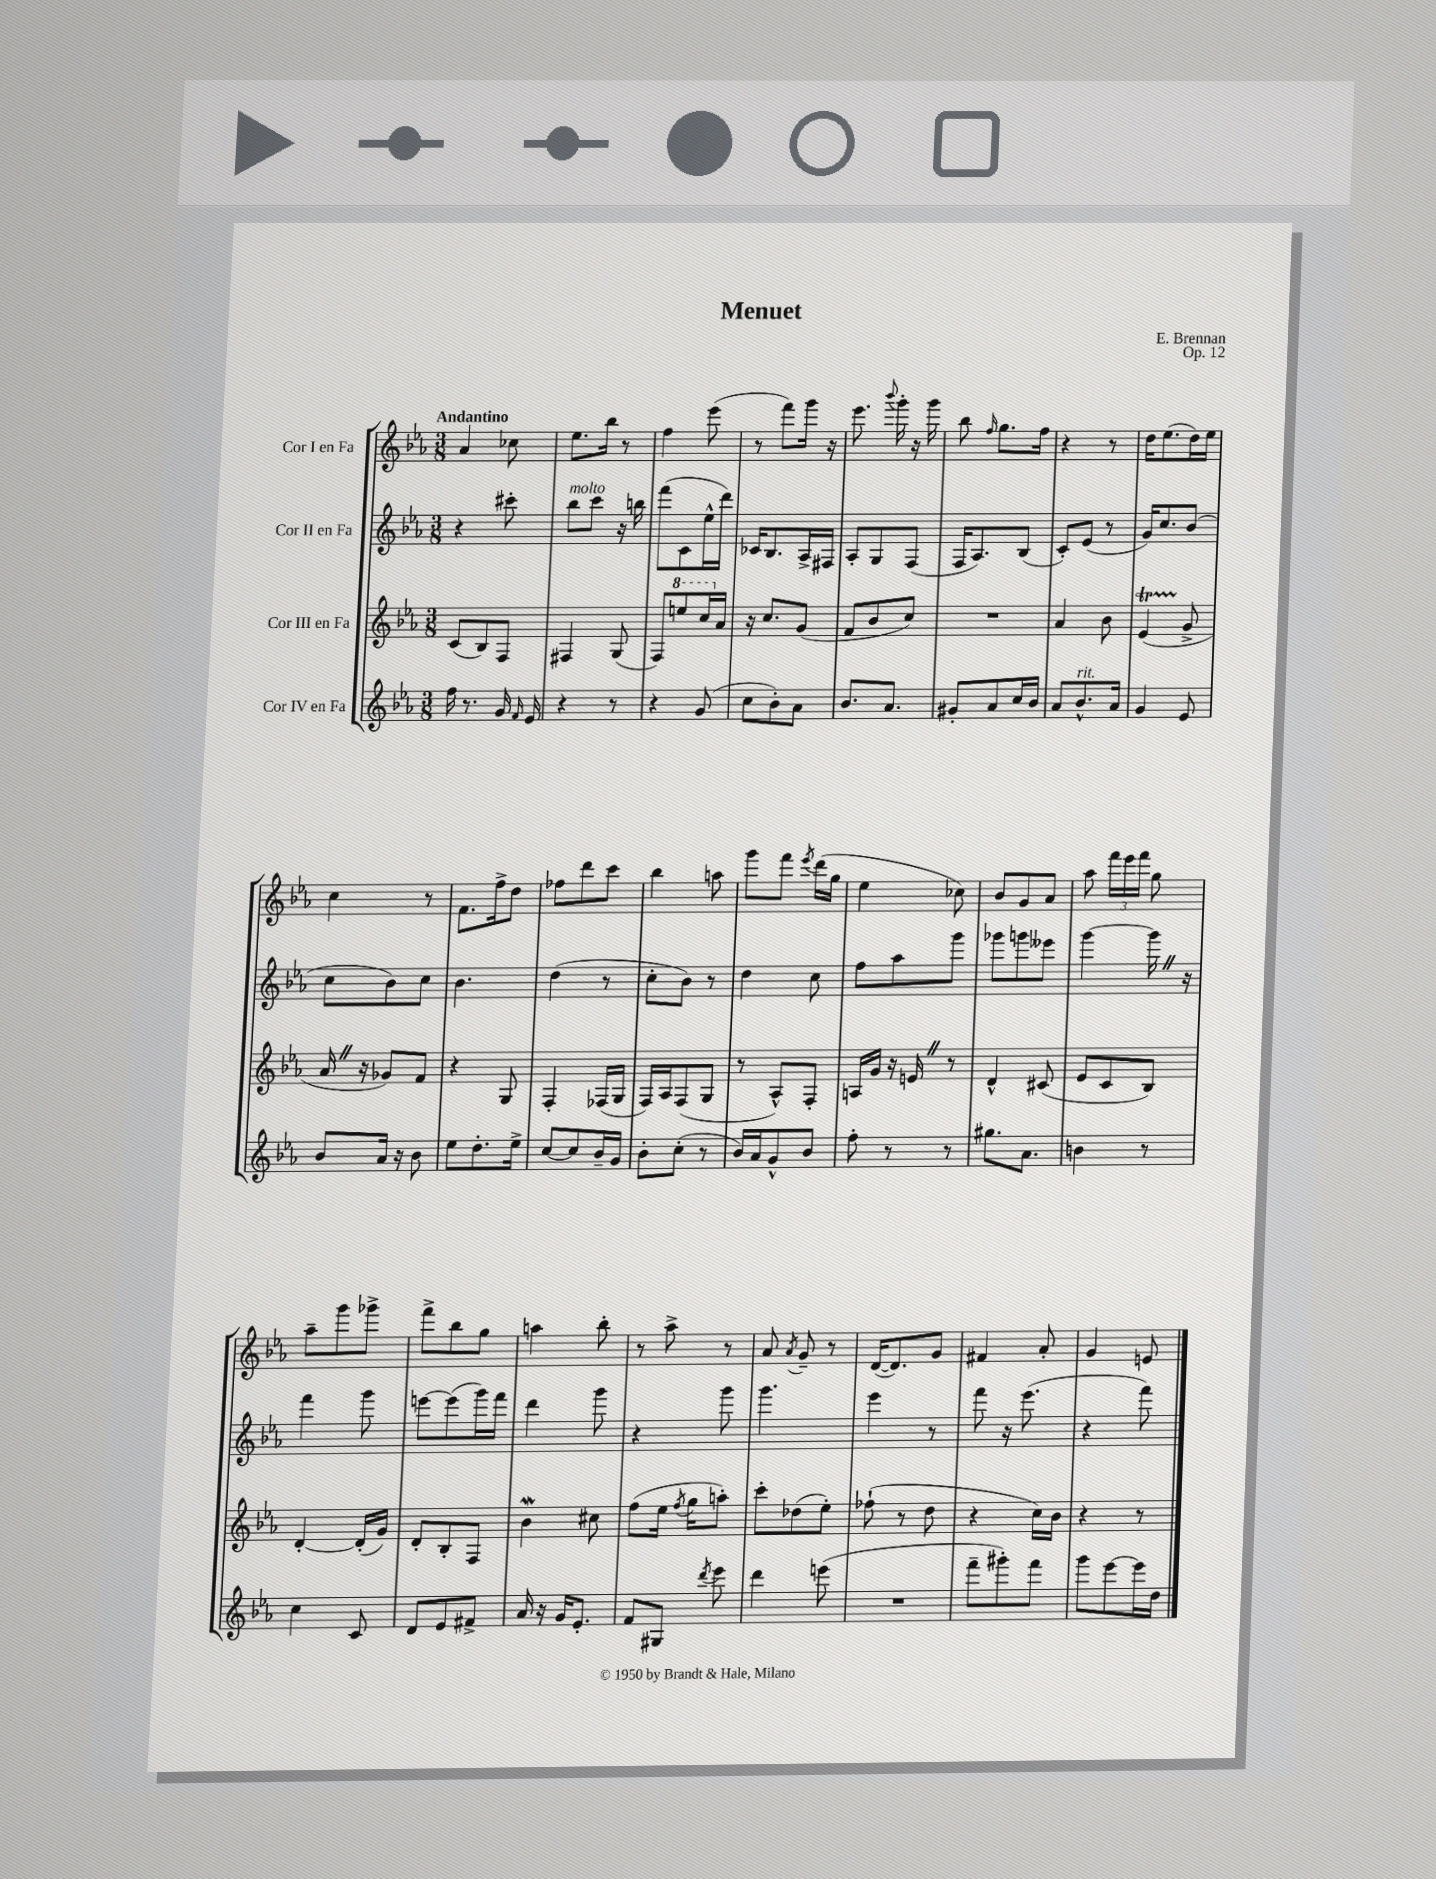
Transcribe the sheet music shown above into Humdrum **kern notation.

**kern	**kern	**kern	**kern
*staff4	*staff3	*staff2	*staff1
*clefG2	*clefG2	*clefG2	*clefG2
*k[b-e-a-]	*k[b-e-a-]	*k[b-e-a-]	*k[b-e-a-]
*M3/8	*M3/8	*M3/8	*M3/8
16ff\	(8c/L	4r	4a-/
8.r	.	.	.
.	8B-/)	.	.
16g/	8F/J	8ccc#'\	8cc-\
16qqf/	.	.	.
16e-/	.	.	.
=	=	=	=
4r	4F#/	8bb-\L	8.ee-\L
.	.	8ccc\J	.
.	.	.	16bb-\Jk
8r	(8G/	16r	8r
.	.	16bb\	.
=	=	=	=
4r	8F/L)	(8fff\L	4ff\
.	8eee/	8c\	.
(8g/	16ccc/L	16ee-^^\L	(8eee-\
.	16a-/JJ	16ddd\JJ)	.
=	=	=	=
8cc\L	16r	16c-/LK	8r
.	8.cc/L	8.B-/	.
8b-'\)	.	.	8fff\L)
8a-\J	(8g/J	16A-^/L	16ggg\Jk
.	.	16F#/JJ	16r
=	=	=	=
8.b-/L	8f/L	8A-'/L	8.eee-\
.	8b-/	8G/	.
.	.	.	8qqbbb-/
8.a-/J	.	.	16ggg'\
.	8cc/J)	(8F/J	16r
.	.	.	16ggg\
=	=	=	=
8g#'/L	4.r	16F/LK	8bb-\
.	.	8.A-/)	.
.	.	.	16qqff/
8a-/	.	.	8.gg\L
16cc/L	.	(8B-/J	.
16b-/JJ	.	.	16ff\Jk
=	=	=	=
8a-/L	4a-/	8c'/L)	4r
8.b-^^/	.	(8e-/J	.
.	8b-\	8r	8r
16a-/Jk	.	.	.
=	=	=	=
4g/	(4e-/	16g/LK)	16dd\LK
.	.	8.cc/	(8.ee-\
8e-/	8g^/	(8b-/J	16dd\L)
.	.	.	16ee-\JJ
=	=	=	=
8b-/L	16a-/	8cc\L	4cc\
.	16r	.	.
16a-/Jk	8g-/L)	8b-\)	.
16r	.	.	.
8b-\	8f/J	8cc\J	8r
=	=	=	=
8ee-\L	4r	4.b-\	8.f\L
8.dd'\	.	.	.
.	.	.	16ff^\k
.	8G/	.	8dd\J
16ee-^\Jk	.	.	.
=	=	=	=
[8cc/L	4F'/	(4dd\	8ff-\L
8cc/]	.	.	8ddd\
16b-~/L	(16F-/LL	8r	8ccc\J
16g/JJ	16G/JJ	.	.
=	=	=	=
8b-'\L	16F/LL)	8cc'\L	4bb-\
.	16A-/J	.	.
(8cc'\J	(8F/	8b-\J)	.
8r	8G/J	8r	8aa\
=	=	=	=
16b-/LL)	8r	4dd\	8ggg\L
16a-/J	.	.	.
8g^^/	8A-^^/L)	.	8fff\J
.	.	.	8qeee-/
8b-/J	8F'/J	8cc\	(16ddd\LL
.	.	.	16gg\JJ
=	=	=	=
8ff'\	16A/LL	8ff\L	4ee-\
.	16g/JJ	.	.
8r	16r	8aa-\	.
.	16e/	.	.
8r	8r	8ggg\J	8cc-\)
=	=	=	=
8.gg#\L	4d^^/	8ggg-\L	8b-/L
.	.	8ggg\	8g/
8.a-\J	.	.	.
.	(8c#/	8eee--\J	8a-/J
=	=	=	=
4b\	8e-/L	[4ggg\	8aa-\
.	8c/	.	24fff\LL
.	.	.	24eee-\
.	.	.	24fff\JJ
8r	8B-/J)	16ggg\]	8gg\
.	.	16r	.
=	=	=	=
4cc\	[4d'/	4fff\	8aa-~\L
.	.	.	8ggg\
8c/	(16d'/]LL	8ggg\	8ggg-^\J
.	16g/JJ)	.	.
=	=	=	=
8d/L	8d'/L	[8eee\L	8fff^\L
8e-/	8B-'/	(8eee\]	8bb-\
8f#^/J	8F/J	16ggg\L)	8gg\J
.	.	16fff\JJ	.
=	=	=	=
16a-/	4b-\	4ddd\	4aa\
16r	.	.	.
16g/LK	.	.	.
8.e-'/J	.	.	.
.	8cc#\	8ggg\	8bb-'\
=	=	=	=
8f/L	(8ff\L	4r	8r
8G#/J	16ee-\Jk	.	8aa-^\
.	8qff/	.	.
.	16gg\LK	.	.
8qddd/	.	.	.
8eee-\	8aa'\J)	8ggg\	8r
=	=	=	=
4ddd\	8ccc'\L	4.ggg\	8a-/
.	.	.	8qa-/
.	(8dd-\	.	8g~/
(8eee\	8ee-'\J)	.	8r
=	=	=	=
4.r	(8ff-`\	4eee-\	([16d/LK
.	.	.	8.d/])
.	8r	.	.
.	8dd\	8r	8g/J
=	=	=	=
8fff~\L	4r	8fff\	4f#/
8ggg#'\)	.	16r	.
.	.	(8.eee-\	.
8fff\J	16cc\LL)	.	8a-'/
.	16b-\JJ	.	.
=	=	=	=
8ggg\L	4r	4r	4g/
[8eee-\	.	.	.
16eee-\]L	8r	8fff\)	8e/
16dd\JJ	.	.	.
==	==	==	==
*-	*-	*-	*-
